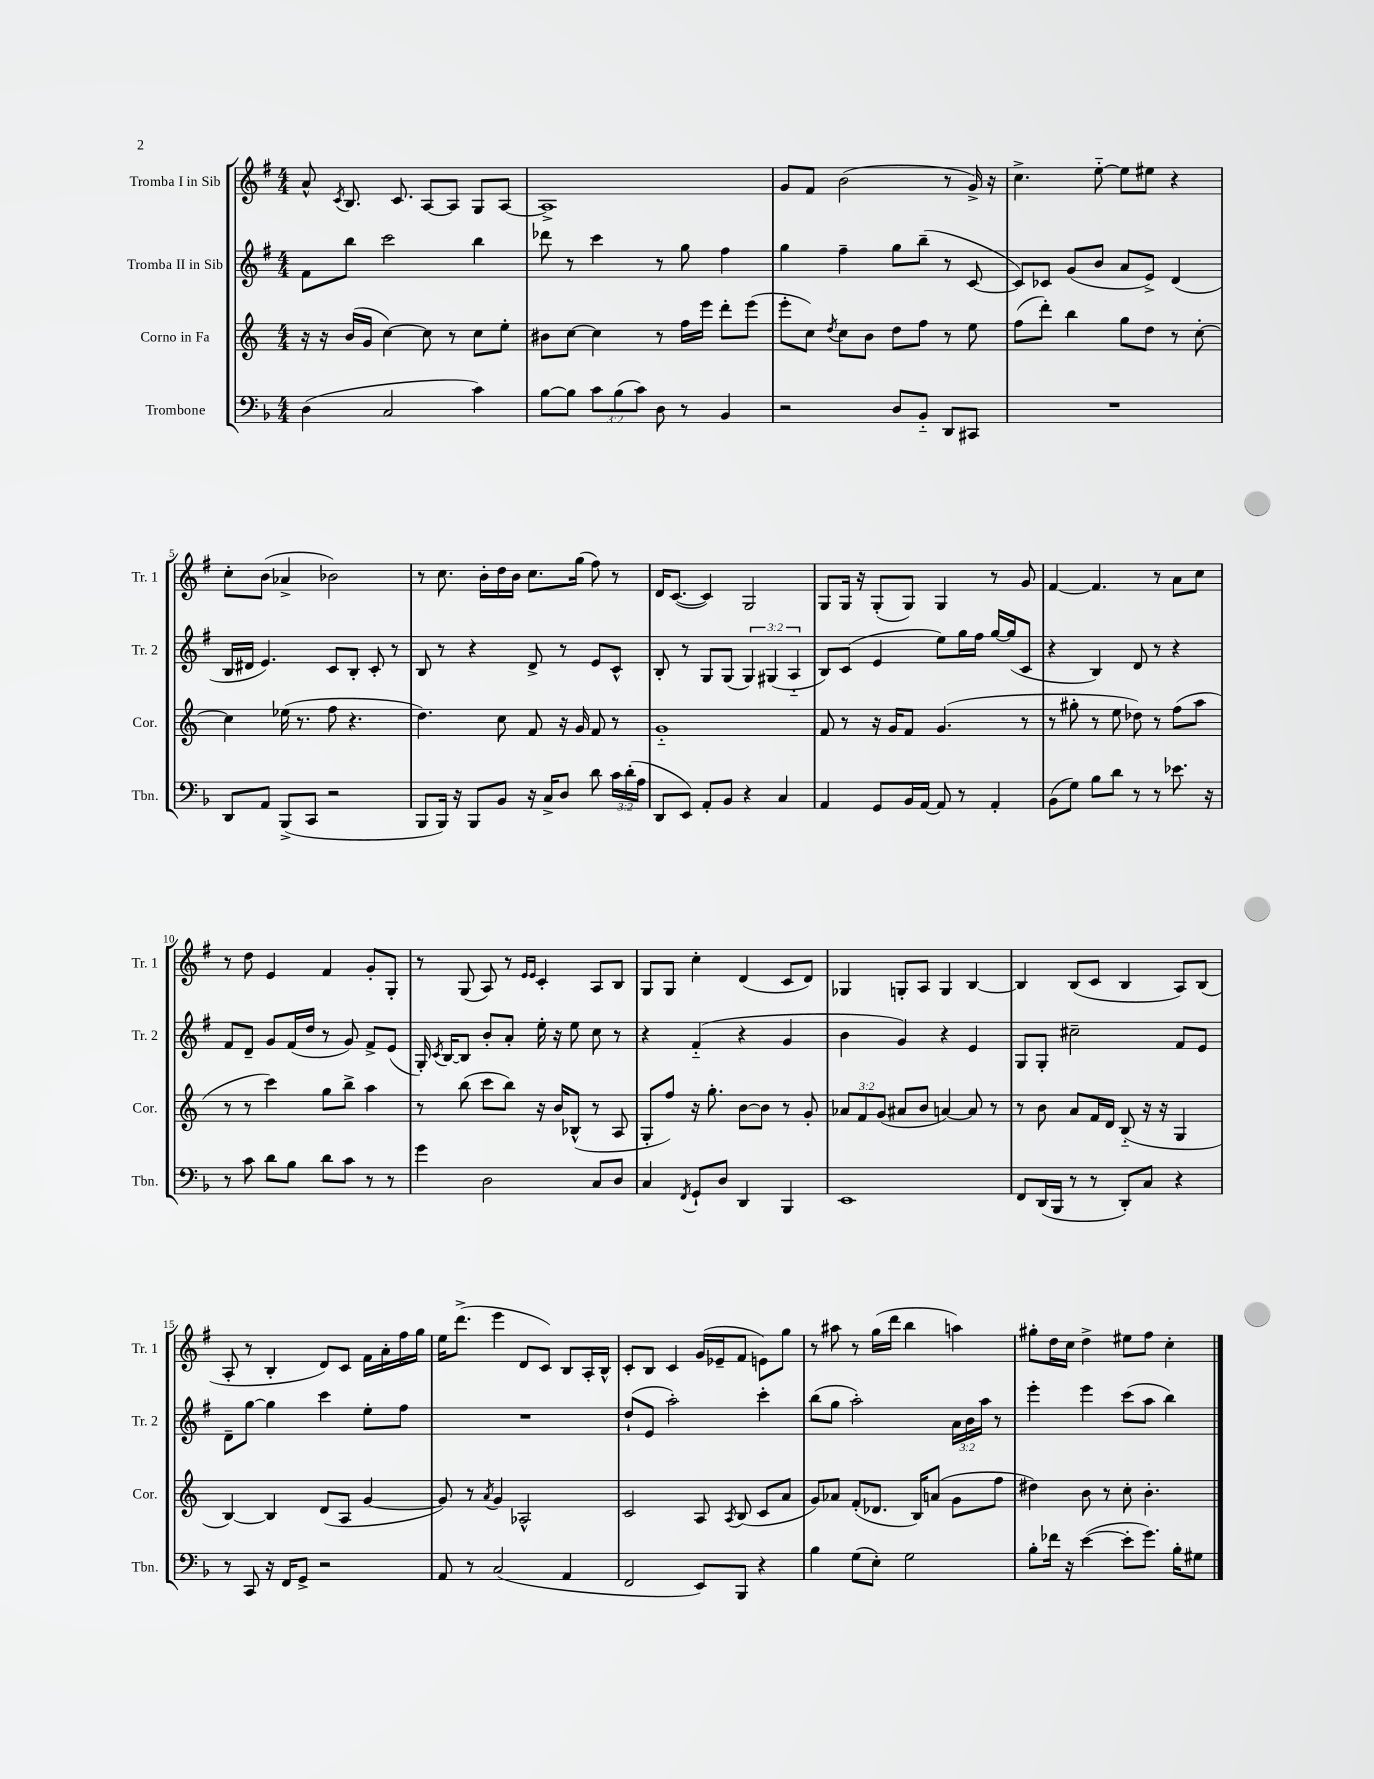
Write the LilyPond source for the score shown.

<<
\new StaffGroup <<
\new Staff = "s0" \with { instrumentName = "Tromba I in Sib" shortInstrumentName = "Tr. 1" } {
    \clef treble \key g \major \numericTimeSignature \time 4/4
    \autoBeamOff a'8-^ \acciaccatura { c'8 } b8. c'8. a8[~ a8] g8[ a8]~ |
    a1-> |
    g'8[ fis'8] b'2( r8 g'16->) r16 |
    c''4.-> e''8~-_ e''8[ eis''8] r4 |
    c''8[-. b'8]( aes'4-> bes'2) |
    r8 c''8. b'16[-. d''16 b'16] c''8.[ g''16]( fis''8) r8 |
    d'16[ c'8.]~( c'4) g2 |
    g8[ g16] r16 g8[-.( g8]) g4 r8 g'8 |
    fis'4~ fis'4. r8 a'8[ c''8] |
    r8 d''8 e'4 fis'4 g'8[-. g8]-. |
    r8 g8( a8) r8 \grace { e'16[ e'16] } c'4-. a8[ b8] |
    g8[ g8] c''4-. d'4( c'8[ d'8]) |
    ges4 g8[-. a8] g4 b4~ |
    b4 b8[( c'8] b4 a8[) b8]( |
    a8-. r8 b4-. d'8[) c'8] fis'16[ a'16-. fis''16 g''16] |
    e''16[ d'''8.]->( e'''4 d'8[ c'8]) b8[ a16-. b16]-^ |
    c'8[-. b8] c'4 g'16[( ees'16-- fis'8] e'8[) g''8] |
    r8 ais''8 r8 g''16[( d'''16] b''4 a''4) |
    gis''8[-. d''16 c''16] d''4-> eis''8[ fis''8] c''4-. \bar "|." |
}
\new Staff = "s1" \with { instrumentName = "Tromba II in Sib" shortInstrumentName = "Tr. 2" } {
    \clef treble \key g \major \numericTimeSignature \time 4/4 \override Staff.TupletNumber.text = #tuplet-number::calc-fraction-text
    \autoBeamOff fis'8[ b''8] c'''2 b''4 |
    des'''8 r8 c'''4 r8 g''8 fis''4 |
    g''4 fis''4-- g''8[ b''8]--( r8 c'8~ |
    c'8[) ces'8] g'8[( b'8] a'8[ e'8]->) d'4( |
    b16[ dis'16] e'4.) c'8[ b8]-. c'8-. r8 |
    b8 r8 r4 d'8-> r8 e'8[ c'8]-^ |
    b8-. r8 g8[ g8]( \tuplet 3/2 { g4) gis4( a4-_ } |
    b8[) c'8]( e'4 e''8[) g''16 fis''16] g''16[~ g''16( c'8] |
    r4 b4) d'8 r8 r4 |
    fis'8[ d'8]-- g'8[ fis'16( d''16] r8 g'8) fis'8[-> e'8]( |
    g16-.) \acciaccatura { c'8 } b16[~ b8] b'8[-. a'8]-. e''16-. r16 e''8 c''8 r8 |
    r4 fis'4-_( r4 g'4 |
    b'4 g'4) r4 e'4 |
    g8[ g8]-. cis''2-- fis'8[ e'8] |
    d'8[-- g''8]~ g''4 c'''4 e''8[-. fis''8] |
    R1 |
    d''8[-!( e'8] a''2-.) c'''4-. |
    b''8[( g''8] a''2-.) \tuplet 3/2 { a'16[ b'16 a''16] } r8 |
    e'''4-. e'''4 c'''8[( a''8] b''4) \bar "|." |
}
\new Staff = "s2" \with { instrumentName = "Corno in Fa" shortInstrumentName = "Cor." } {
    \clef treble \key c \major \numericTimeSignature \time 4/4 \override Staff.TupletNumber.text = #tuplet-number::calc-fraction-text
    \autoBeamOff r16 r16 b'16[( g'16] c''4~) c''8 r8 c''8[ e''8]-. |
    bis'8[ c''8]~ c''4 r8 f''16[ e'''16] d'''8[-. e'''8]( |
    e'''8[-. c''8]) \acciaccatura { d''8 } c''8[ b'8] d''8[ f''8] r8 e''8 |
    f''8[( d'''8]-.) b''4 g''8[ d''8] r8 c''8~-. |
    c''4 ees''16( r8. f''8 r4. |
    d''4.) c''8 f'8 r16 g'16 f'8 r8 |
    g'1-_ |
    f'8 r8 r16 g'16[ f'8] g'4.( r8 |
    r8 gis''8-. r8 e''8 des''8) r8 f''8[( a''8] |
    r8 r8 c'''4) g''8[ b''8]-> a''4 |
    r8 b''8( c'''8[ b''8]) r16 b'16[ bes8]-^( r8 a8 |
    g8[-. f''8]) r16 g''8.-. b'8[~ b'8] r8 g'8-. |
    \tuplet 3/2 { aes'8[ f'8 g'8]( } ais'8[ b'8] a'4~) a'8 r8 |
    r8 b'8 a'8[ f'16 d'16] b8-_( r16 r16 g4 |
    b4~) b4 d'8[( a8] g'4~ |
    g'8) r8 \acciaccatura { a'8 } g'4 aes2-^ |
    c'2 a8 \acciaccatura { a8 } b8( c'8[ a'8] |
    g'8[) aes'8] f'8[-.( des'8.] b16[) a'8]( g'8[ f''8] |
    dis''4) b'8 r8 c''8-. b'4.-. \bar "|." |
}
\new Staff = "s3" \with { instrumentName = "Trombone" shortInstrumentName = "Tbn." } {
    \clef bass \key f \major \numericTimeSignature \time 4/4 \override Staff.TupletNumber.text = #tuplet-number::calc-fraction-text
    \autoBeamOff d4( c2 c'4) |
    bes8[~ bes8] \tuplet 3/2 { c'8[ bes8( c'8]) } d8 r8 bes,4 |
    r2 d8[ bes,8]-_ d,8[ cis,8] |
    R1 |
    d,8[ a,8] bes,,8[->( c,8] r2 |
    bes,,8[ bes,,16]) r16 bes,,8[ bes,8] r16 c16[-> d8] d'8 \tuplet 3/2 { c'16[ d'16-.( a16] } |
    d,8[ e,8]) a,8[-. bes,8] r4 c4 |
    a,4 g,8[ bes,16 a,16]~ a,8 r8 a,4-. |
    bes,8[( g8]) bes8[ d'8] r8 r8 ees'8. r16 |
    r8 c'8 d'8[ bes8] d'8[ c'8] r8 r8 |
    g'4 d2 c8[ d8] |
    c4 \acciaccatura { f,8 } g,8[-! d8] d,4 bes,,4 |
    e,1 |
    f,8[ d,16( bes,,16] r8 r8 d,8[-.) c8] r4 |
    r8 c,8 r16 f,16[ g,8]-> r2 |
    a,8 r8 c2( a,4 |
    f,2 e,8[) bes,,8] r4 |
    bes4 g8[( e8]-.) g2 |
    bes8[-. fes'16] r16 e'4~( e'8[-. g'8.]) bes16[-. gis8] \bar "|." |
}
>>
>>
